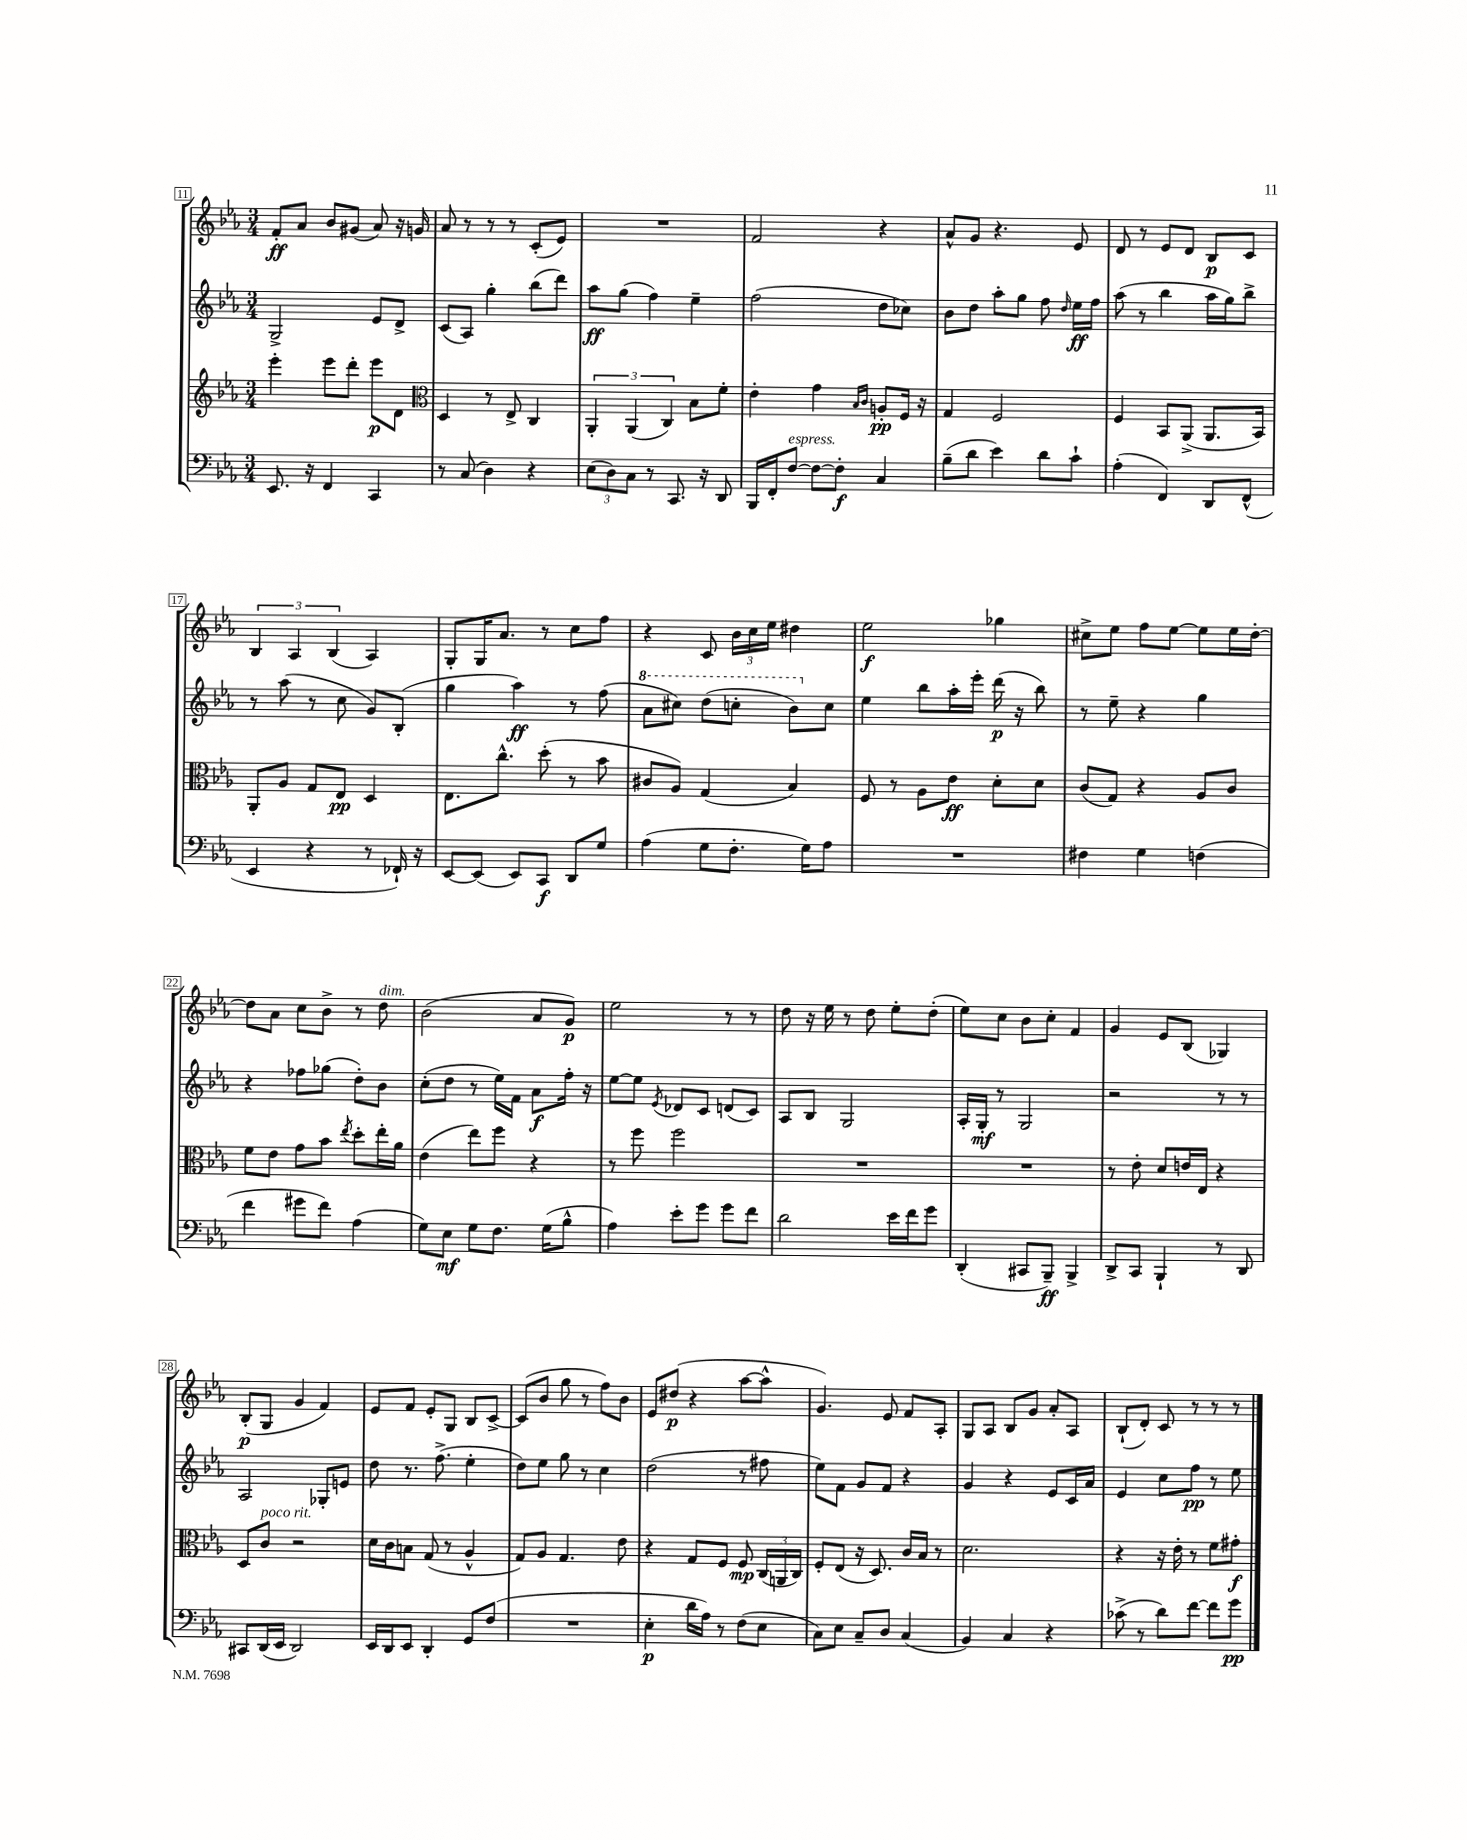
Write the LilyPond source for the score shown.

<<
\new StaffGroup <<
\new Staff = "s0" {
    \clef treble \key ees \major \numericTimeSignature \time 3/4
    \autoBeamOff f'8[-.\ff aes'8] bes'8[ gis'8]( aes'8) r16 g'16 |
    aes'8 r8 r8 r8 c'8[-.( ees'8]) |
    R2. |
    f'2 r4 |
    aes'8[-^ g'8] r4. ees'8 |
    d'8 r8 ees'8[ d'8] bes8[\p c'8] |
    \tuplet 3/2 { bes4 aes4 bes4( } aes4) |
    g8[-. g16 aes'8.] r8 c''8[ f''8] |
    r4 c'8 \tuplet 3/2 { bes'16[ c''16 ees''16] } dis''4 |
    ees''2\f ges''4 |
    cis''8[-> ees''8] f''8[ ees''8]~ ees''8[ ees''16 d''16]~-. |
    d''8[ aes'8] c''8[ bes'8]-> r8 d''8^\markup { \italic "dim." } |
    bes'2( aes'8[ g'8]\p) |
    ees''2 r8 r8 |
    d''8 r16 ees''16 r8 d''8 ees''8[-. d''8]-.( |
    ees''8[) c''8] bes'8[ c''8]-. f'4 |
    g'4 ees'8[ bes8]( ges4) |
    bes8[-.\p( g8] g'4 f'4) |
    ees'8[ f'8] ees'8[-. g8] bes8[ c'8]~-> |
    c'8[( bes'8] g''8 r8 f''8[) bes'8] |
    ees'8[ dis''8]\p( r4 aes''8[~ aes''8]-^ |
    g'4.) ees'8 f'8[ aes8]-. |
    g8[ aes8] bes8[ g'8] aes'8[-. aes8] |
    bes8[-!( d'8]-.) c'8 r8 r8 r8 \bar "|." |
}
\new Staff = "s1" {
    \clef treble \key ees \major \numericTimeSignature \time 3/4
    \autoBeamOff g2-> ees'8[ d'8]-> |
    c'8[( aes8]) g''4-. bes''8[( d'''8]) |
    aes''8[\ff g''8]( f''4) ees''4-- |
    f''2( d''8[ ces''8]) |
    bes'8[ d''8] aes''8[-. g''8] f''8 \grace { d''16 } ees''16[\ff f''16] |
    aes''8( r8 bes''4 aes''16[ g''16) bes''8]-> |
    r8 aes''8( r8 c''8 g'8[) bes8]-.( |
    g''4 aes''4\ff) r8 f''8( |
    \ottava #1 aes''8[ cis'''8]) d'''8[( c'''8]-. bes''8[) \ottava #0 c''8] |
    ees''4 bes''8[ aes''16-. ees'''16]-. d'''16\p( r16 bes''8) |
    r8 ees''8-- r4 g''4 |
    r4 fes''8[ ges''8]( d''8[-.) bes'8] |
    c''8[-.( d''8] r8 ees''16[) f'16] aes'8[\f f''16]-. r16 |
    ees''8[~ ees''8] \acciaccatura { ees'8 } des'8[ c'8] d'8[( c'8]) |
    aes8[ bes8] g2 |
    aes16[-. g16]-.\mf r8 g2 |
    r2 r8 r8 |
    aes2 ges8[-. e'8] |
    d''8 r8. f''8.->( ees''4-. |
    d''8[) ees''8] g''8 r8 c''4 |
    d''2( r8 fis''8 |
    ees''8[) f'8] g'8[ f'8] r4 |
    g'4 r4 ees'8[ c'16 aes'16] |
    ees'4 c''8[ f''8]\pp r8 ees''8 \bar "|." |
}
\new Staff = "s2" {
    \clef treble \key ees \major \numericTimeSignature \time 3/4
    \autoBeamOff ees'''4-. ees'''8[ d'''8]-. ees'''8[\p d'8] |
    \clef alto d4 r8 ees8-> c4 |
    \tuplet 3/2 { aes,4-. aes,4( c4) } bes8[ f'8]-. |
    ees'4-. g'4 \grace { bes16[ c'16] } a8[-.\pp f16] r16 |
    g4 f2 |
    f4 bes,8[ aes,8]->( aes,8.[ bes,16]) |
    aes,8[-. aes8] g8[ ees8]\pp d4 |
    ees8.[ c''8.]-^ d''8-.( r8 bes'8 |
    cis'8[ aes8]) g4( bes4) |
    f8 r8 aes8[ ees'8]\ff d'8[-. d'8] |
    c'8[( g8]) r4 aes8[ c'8] |
    f'8[ ees'8] g'8[ bes'8] \acciaccatura { ees''8 } d''8[-. ees''16-. aes'16] |
    ees'4( ees''8[) f''8] r4 |
    r8 f''8 f''2 |
    R2. |
    R2. |
    r8 ees'8-. d'8[ e'16 ees16] r4 |
    d8[ c'8]^\markup { \italic "poco rit." } r2 |
    d'16[ c'16 b8] g8( r8 aes4-^ |
    g8[) aes8] g4. ees'8 |
    r4 g8[ f8] f8\mp \tuplet 3/2 { c16[( a,16 c16]) } |
    f8[-. ees8]( r16 d8.) c'16[ bes16] r8 |
    d'2. |
    r4 r16 ees'16-. r8 f'8[ gis'8]-.\f \bar "|." |
}
\new Staff = "s3" {
    \clef bass \key ees \major \numericTimeSignature \time 3/4
    \autoBeamOff ees,8. r16 f,4 c,4 |
    r8 c8( d4) r4 |
    \tuplet 3/2 { ees8[( d8) c8] } r8 c,8. r16 d,8 |
    bes,,16[ f,16-. f8]~^\markup { \italic "espress." } f8[~ f8]-.\f c4 |
    bes8[--( d'8] ees'4) d'8[ c'8]-! |
    aes4-.( f,4) d,8[ f,8]-^( |
    ees,4 r4 r8 fes,16-!) r16 |
    ees,8[~ ees,8]( ees,8[) c,8]\f d,8[ g8] |
    aes4( g8[ f8.]-. g16[) aes8] |
    R2. |
    fis4 g4 f4( |
    f'4 gis'8[ f'8]) aes4( |
    g8[) ees8]\mf g8[ f8.] g16[( bes8]-^ |
    aes4) ees'8[-. g'8] g'8[ f'8] |
    d'2 ees'16[ f'16 g'8] |
    d,4-.( cis,8[ bes,,8]--\ff) bes,,4-> |
    d,8[-> c,8] bes,,4-! r8 d,8 |
    cis,8[ d,16( ees,16] d,2) |
    ees,16[ d,16 ees,8] d,4-. g,8[ f8]( |
    R2. |
    ees4-.\p d'16[ aes16]) r8 f8[( ees8] |
    c8[) ees8] c8[-- d8] c4( |
    bes,4) c4 r4 |
    ces'8->( r8 d'8[) f'8]~ f'8[ g'8]\pp \bar "|." |
}
>>
>>
\layout { \context { \Score currentBarNumber = #11 \override BarNumber.stencil = #(make-stencil-boxer 0.1 0.3 ly:text-interface::print) } }
